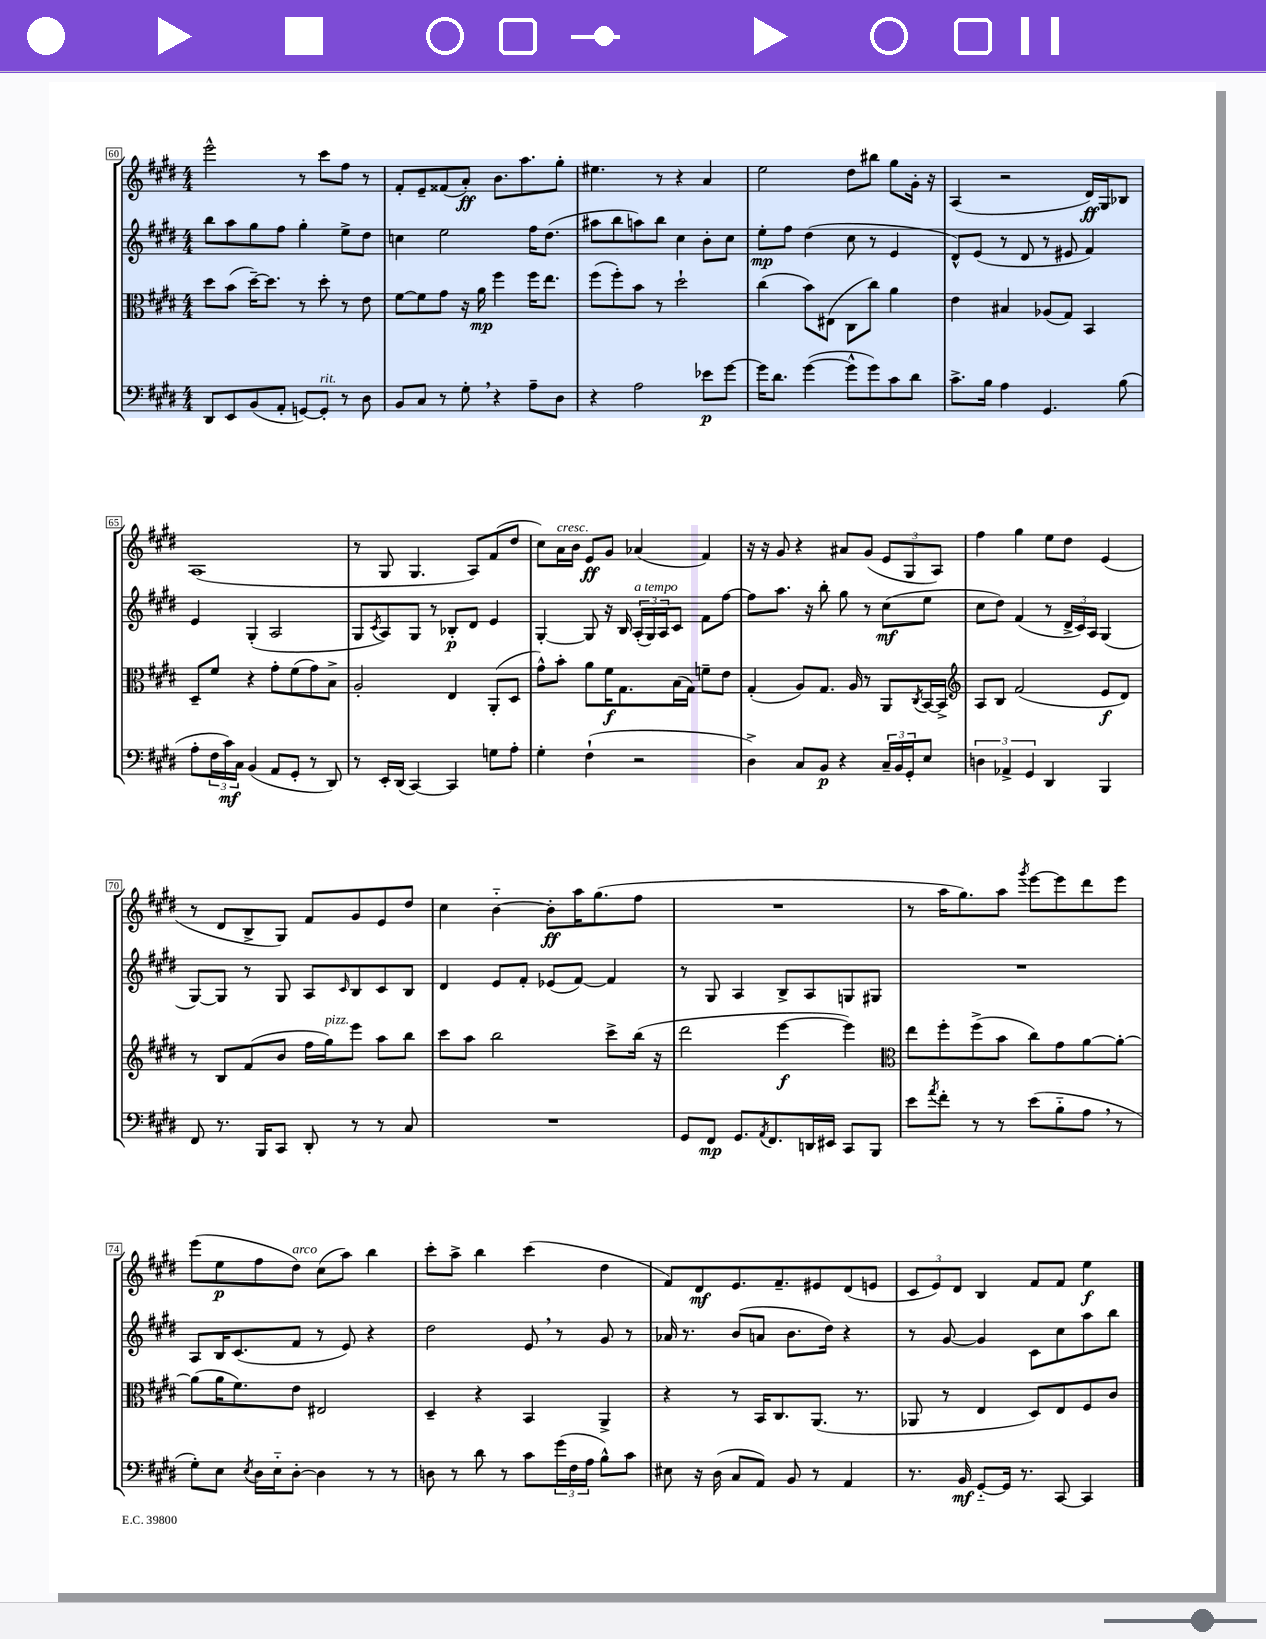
<<
\new StaffGroup <<
\new Staff = "s0" {
    \clef treble \key e \major \numericTimeSignature \time 4/4
    e'''2-^ r8 cis'''8 fis''8 r8 |
    fis'8-. e'8-- fisis'8( a'8-.\ff) b'8. a''8. gis''8-. |
    eis''4. r8 r4 a'4 |
    e''2 dis''8 bis''8 gis''8 gis'16-. r16 |
    a4( r2 dis'16\ff) gis16 bes8 |
    a1( |
    r8 gis8 gis4. a8) fis'8( dis''8 |
    cis''8) a'16^\markup { \italic "cresc." } b'16 e'8\ff gis'8 aes'4( fis'4) |
    r16 r16 gis'8 r4 ais'8 gis'8( \tuplet 3/2 { e'8 gis8 a8) } |
    fis''4 gis''4 e''8 dis''8 e'4( |
    r8 dis'8 b8-> gis8) fis'8 gis'8 e'8 dis''8 |
    cis''4 b'4~-_ b'8-.\ff a''16 gis''8.( fis''8 |
    R1 |
    r8 a''16 gis''8.) a''8 \acciaccatura { gis'''8 } e'''8~ e'''8 dis'''8 e'''8 |
    e'''8( e''8\p fis''8 dis''8^\markup { \italic "arco" }) cis''8( a''8) b''4 |
    cis'''8-. a''8-> b''4 cis'''4( dis''4 |
    fis'8) dis'8\mf e'8. fis'8.-- eis'8 dis'8( e'8 |
    \tuplet 3/2 { cis'8 e'8) dis'8 } b4 fis'8 fis'8 e''4\f \bar "|." |
}
\new Staff = "s1" {
    \clef treble \key e \major \numericTimeSignature \time 4/4
    b''8 a''8 gis''8 fis''8 gis''4-. e''8-> dis''8 |
    c''4 e''2 fis''16 dis''8.( |
    ais''8 b''8 a''8) b''8 cis''4 b'8-. cis''8 |
    e''8-.\mp fis''8 dis''4( cis''8 r8 e'4 |
    dis'8-^) e'8( r8 dis'8 r8 eis'8 fis'4) |
    e'4 gis4-.( a2 |
    gis8 \acciaccatura { cis'8 } a8) gis8 r8 bes8-.\p dis'8 e'4 |
    gis4~-. gis8 r16 b16 \tuplet 3/2 { a16-.^\markup { \italic "a tempo" }( gis16) a16 } cis'8 fis'8 fis''8~ |
    fis''8 a''8. r16 b''8-. gis''8 r8 cis''8\mf( e''8 |
    cis''8 dis''8) fis'4( r8 \tuplet 3/2 { dis'16-> cis'16) a16 } gis4( |
    gis8~) gis8 r8 gis8 a8 \grace { cis'16 } b8 cis'8 b8 |
    dis'4 e'8 fis'8-. ees'8( fis'8~) fis'4 |
    r8 gis8 a4 b8-> a8 g8 gis8 |
    R1 |
    a8 b16 cis'8.( fis'8 r8 e'8) r4 |
    dis''2 e'8 \breathe r8 gis'8 r8 |
    aes'16 r8. b'8( a'8 b'8. dis''16) r4 |
    r8 gis'8~ gis'4 cis'8 cis''8 a''8 b''8 \bar "|." |
}
\new Staff = "s2" {
    \clef alto \key e \major \numericTimeSignature \time 4/4
    dis''8 b'8( dis''16~--) dis''8. r8 dis''8-. r8 e'8 |
    fis'8~ fis'8 gis'8 r16 a'16\mp fis''4 fis''16 e''8. |
    fis''8( fis''8-.) b'8 r8 dis''2-! |
    cis''4( b'8) eis8( cis8 cis''8) a'4 |
    e'4 bis4 aes8( gis8) b,4 |
    dis8-- fis'8 r4 gis'8-. fis'8( gis'8) b8-> |
    a2-. e4 a,8-.( dis8 |
    gis'8-^) b'8-. a'8 fis'16\f gis8. b16( gis16) f'8-- e'8 |
    gis4-.( a8) gis8. a16 r8 a,8 \acciaccatura { cis8 } b,16~ b,16-> |
    \clef treble a8 b8 fis'2( e'8\f dis'8) |
    r8 b8 fis'8( b'8 fis''16 gis''16^\markup { \italic "pizz." }) e'''8 a''8 b''8 |
    cis'''8 a''8 b''2 cis'''8-> b''16( r16 |
    dis'''2 e'''4~\f e'''4) |
    \clef alto e''8 fis''8-. fis''8->( b'8 cis''8) gis'8 a'8~ a'8~-. |
    a'8( a'16 fis'8.) e'8 eis2 |
    dis4-- r4 b,4 a,4-> |
    r4 r8 b,16 cis8. a,8.( r8. |
    aes,8 r8 e4 dis8) e8 fis8 cis'8 \bar "|." |
}
\new Staff = "s3" {
    \clef bass \key e \major \numericTimeSignature \time 4/4
    dis,8 e,8 b,8( a,8-. g,8~) g,8-.^\markup { \italic "rit." } r8 dis8 |
    b,8 cis8 r8 gis8-. \breathe r4 a8-- dis8 |
    r4 a2 ees'8\p gis'8~ |
    gis'16 dis'8. gis'4~( gis'8-^ gis'8) cis'8 dis'8 |
    cis'8.-> b16 a4 gis,4. b8( |
    a8-. \tuplet 3/2 { fis16 cis'16\mf) cis16 } b,4( a,8 gis,8-. r8 dis,8) |
    r8 e,16-. dis,16( cis,4~) cis,4 g8 a8-. |
    gis4-. fis4-!( r2 |
    dis4->) cis8 b,8\p r4 \tuplet 3/2 { cis16-- b,16 gis,16-. } e8 |
    \tuplet 3/2 { d4 aes,4-> gis,4 } dis,4 b,,4 |
    fis,8 r8. b,,16 cis,8 dis,8-. r8 r8 cis8 |
    R1 |
    gis,8 fis,8\mp gis,8. \acciaccatura { a,8 } fis,8. d,16 eis,16 cis,8 b,,8 |
    e'8 \acciaccatura { a'8 } fis'8-. r8 r8 e'8( b8-_ a8 \breathe r8 |
    gis8-.) e8 \acciaccatura { e8 } dis16 e16-_ dis8~-. dis4 r8 r8 |
    d8 r8 dis'8 r8 cis'8 \tuplet 3/2 { gis'16( fis16 a16 } b8-^) cis'8 |
    eis8 r16 dis16( cis8 a,8) b,8 r8 a,4 |
    r8. b,16\mf gis,8~-_ gis,16 r8. cis,8~ cis,4 \bar "|." |
}
>>
>>
\layout { \context { \Score currentBarNumber = #60 \override BarNumber.stencil = #(make-stencil-boxer 0.1 0.3 ly:text-interface::print) } }
